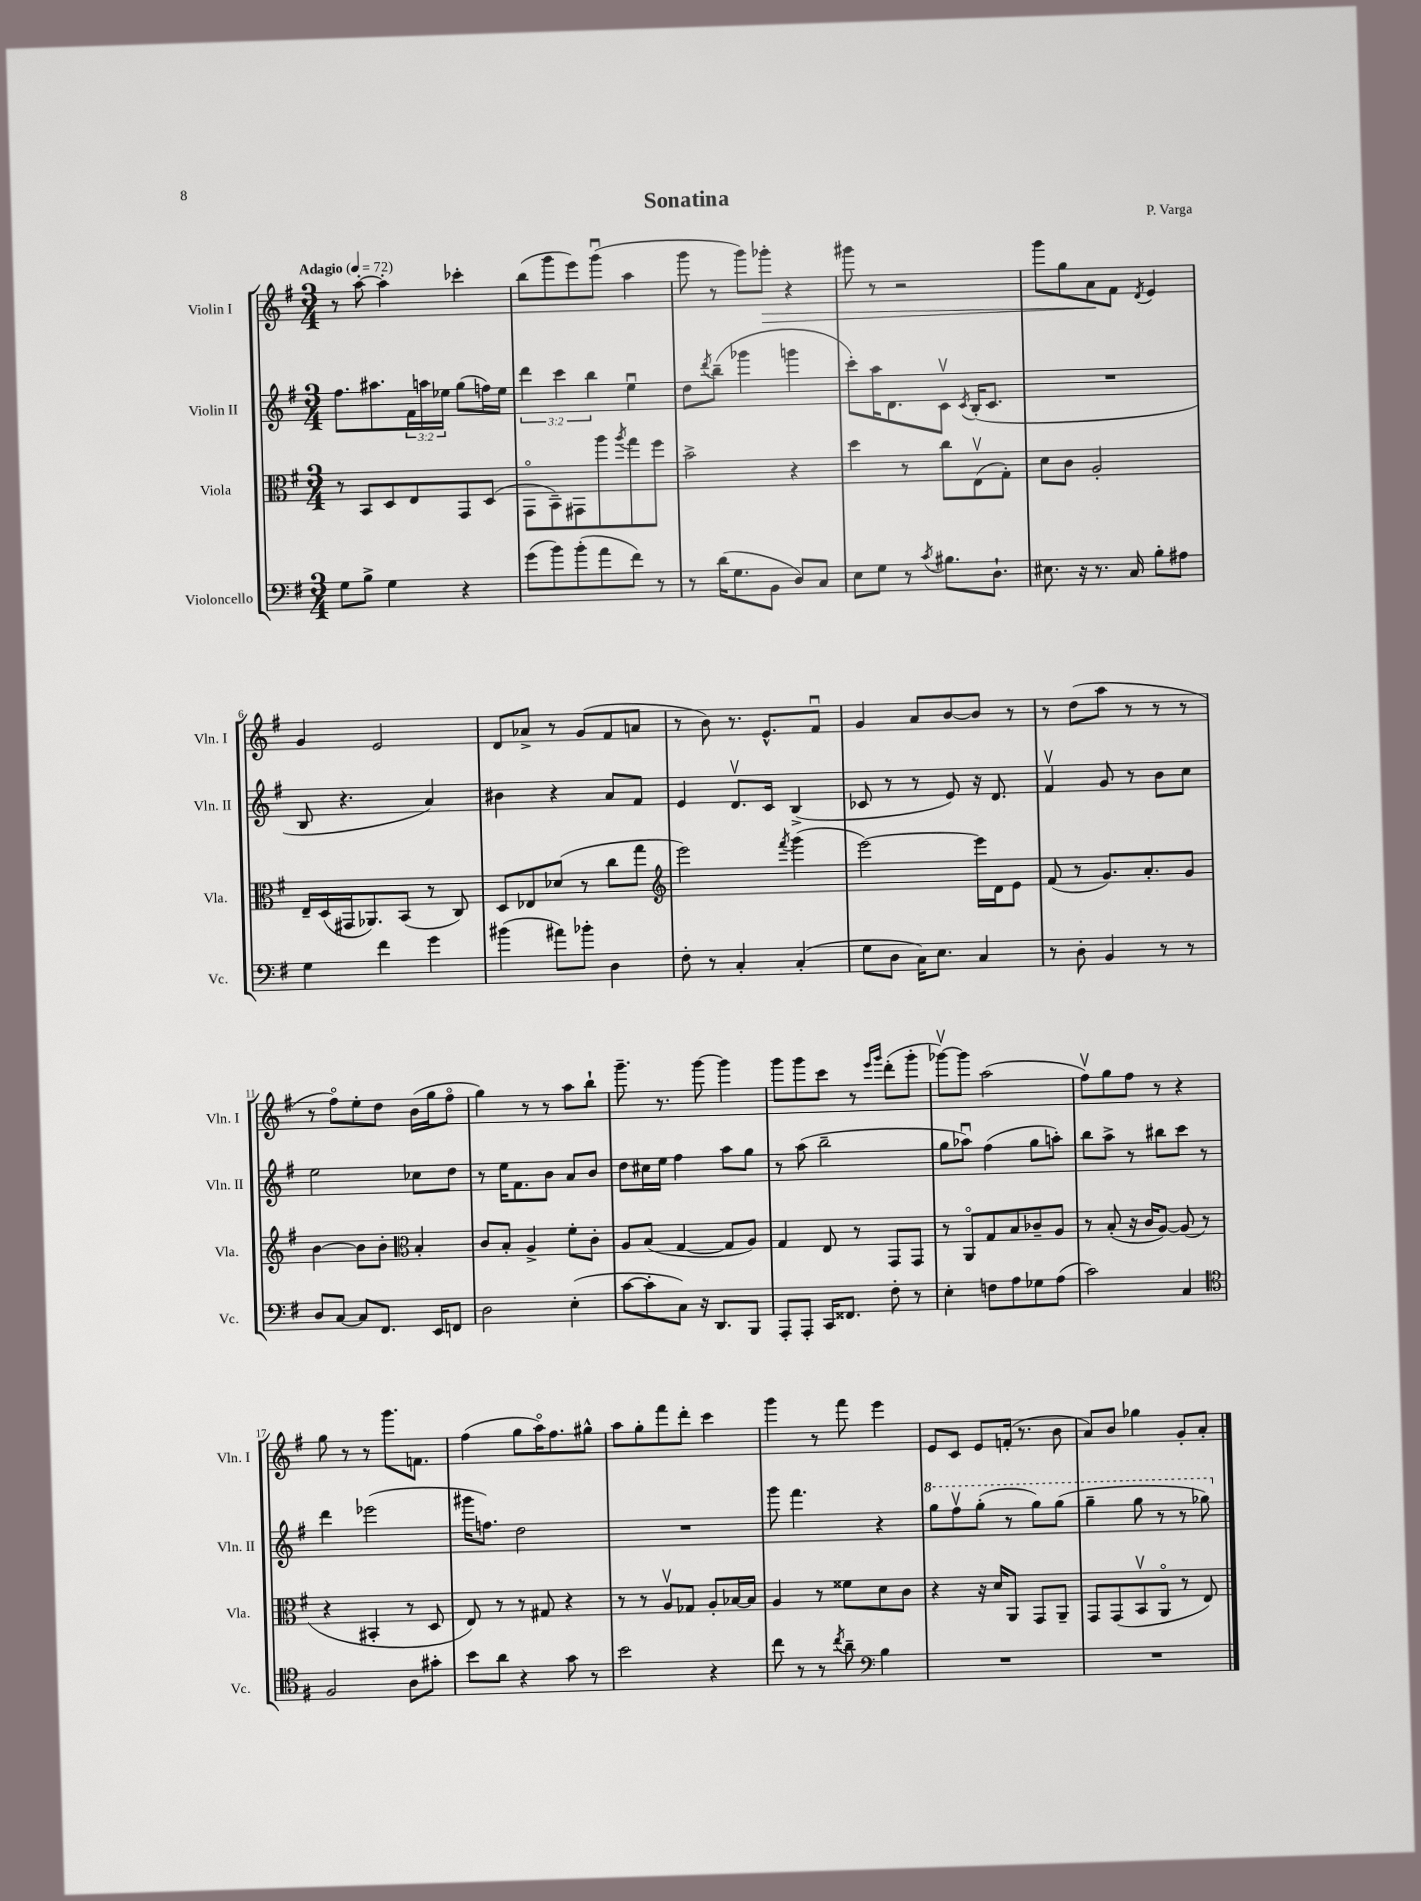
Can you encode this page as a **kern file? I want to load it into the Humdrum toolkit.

**kern	**kern	**kern	**kern	**dynam
*part4	*part3	*part2	*part1	*part1
*staff4	*staff3	*staff2	*staff1	*staff1
*I"Violoncello	*I"Viola	*I"Violin II	*I"Violin I	*
*I'Vc.	*I'Vla.	*I'Vln. II	*I'Vln. I	*
*clefF4	*clefC3	*clefG2	*clefG2	*
*k[f#]	*k[f#]	*k[f#]	*k[f#]	*
*M3/4	*M3/4	*M3/4	*M3/4	*
*MM72	*MM72	*MM72	*MM72	*
=1	=1	=1	=1	=1
!	!	!	!LO:TX:a:B:t=Adagio	!
8G\L	8r	8.ff#\L	8r	.
8B^\J	8BB/L	.	[8aa'\	.
.	.	8.aa#X\	.	.
4G\	8D/	.	4aa'\]	.
.	8E/	24f#\L	.	.
.	.	24aan\	.	.
.	.	24ee-X\JJ	.	.
4r	8GG/	(8gg\L	4ccc-X'\	.
.	(8D/J	16ffn\L)	.	.
.	.	16ee-\JJ	.	.
=2	=2	=2	=2	=2
(8g\L	8GG\L	6ddd\	(8bb\L	.
8b\)	8BB~\)	.	8ggg\	.
.	.	6ccc\	.	.
(8b'\	8GG#X\	.	8eee\)	.
.	.	6bb\	.	.
8a\	8aa\	.	(8gggu\J	.
.	8qaa/	.	.	.
8f#\J)	8gg\	4eeu\	4aa\	.
8r	8ff#\J	.	.	.
=3	=3	=3	=3	=3
8r	2b^\	8dd\L	8ggg\	.
.	.	8qddd/	.	.
(16d\KL	.	(8bb~\J	8r	.
8.G\	.	.	.	.
.	.	4ggg-X\	8ggg\L)	.
!	!	!	!	!LO:HP:b
8BB\J	.	.	8ggg-X'\J	>
8D/L)	4r	4gggn\	4r	.
8C/J	.	.	.	.
=4	=4	=4	=4	=4
8E\L	4dd\	8ccc'\L)	8ggg#X\	.
8G\J	.	16aa\K	8r	.
.	.	8.d\	.	.
8r	8r	.	2r	.
8qc/	.	.	.	.
8.B#X\L	8cc\L	8cv\J	.	.
.	.	8qc/	.	.
.	(8Ev\	(16B'/KL	.	.
8.D`\J	.	8.c/J	.	.
.	8G'\J)	.	.	.
=5	=5	=5	=5	=5
8.E#X\	8d\L	2.r	8ggg\L	.
.	8c\J	.	8gg\	.
16r	.	.	.	.
8.r	2A'/	.	8a\	.
.	.	.	8f#\J	]
16C/	.	.	.	.
.	.	.	8qd/	.
8B'\L	.	.	4e/	.
8A#X\J	.	.	.	.
!!LO:LB:g=z
=6	=6	=6	=6	=6
4G\	16E~/LL	8B/	4g/	.
.	(16D/	.	.	.
.	16GG#X/J	4.r	.	.
.	8.AA-X/)	.	.	.
4f#\	.	.	2e/	.
.	(8BB/J	.	.	.
4g\	8r	4a/)	.	.
.	8C/)	.	.	.
=7	=7	=7	=7	=7
(4b#X\	8D/L	4b#X\	8d/L	.
.	8E-X/	.	8a-X^/J	.
8a#X\L)	(8d-X/J	4r	8r	.
8b-X'\J	8r	.	(8g/L	.
4D\	8cc\L	8a/L	8f#/	.
.	8gg\J	8f#/J	8an/J	.
=8	=8	=8	=8	=8
*	*clefG2	*	*	*
8F#'\	2eee\)	4e/	8r	.
8r	.	.	8b\)	.
4C'/	.	8.dv/L	8.r	.
.	.	16c/Jk	8.e^^/L	.
.	8qfff#/	.	.	.
(4C'/	(4ggg\	(4B^/	.	.
.	.	.	8f#u/J	.
=9	=9	=9	=9	=9
8G\L	[2eee\)	8c-X/	4g/	.
8D\J	.	8r	.	.
16C\KL)	.	8r	8a/L	.
8.E\J	.	.	.	.
.	.	8e/)	[8b/	.
4C/	16eee\LL]	16r	8b/J]	.
.	16d\J	8.d/	.	.
.	8e\J	.	8r	.
=10	=10	=10	=10	=10
8r	(8f#/	4f#v/	8r	.
8D'\	8r	.	(8dd\L	.
4BB/	8.g/L)	8g/	8aa\J	.
.	.	8r	8r	.
.	8.a'/	.	.	.
8r	.	8b\L	8r	.
8r	8g/J	8cc\J	8r	.
!!LO:LB:g=z
=11	=11	=11	=11	=11
8D/L	[4b\	2ee\	8r	.
[8C/J	.	.	8ff#\L)	.
8C/L]	8b\L]	.	8ee'\	.
8.FF#/J	8b'\J	.	8dd\J	.
*	*clefC3	*	*	*
.	4B'/	8cc-X\L	(16b\LL	.
16EE/KL	.	.	16gg\J	.
8FFn/J	.	8dd\J	8ff#\J	.
=12	=12	=12	=12	=12
2D\	8c/L	8r	4gg\)	.
.	8B'/J	16ee\KL	.	.
.	.	8.f#\	.	.
.	4A^/	.	8r	.
.	.	8b\J	8r	.
(4E'\	8f#'\L	8a/L	8aa\L	.
.	8c'\J	8b/J	8bb`\J	.
=13	=13	=13	=13	=13
[8c\L	8A/L	8dd\L	8.ggg~\	.
8c'\]	(8B/J	16cc#X\L	.	.
.	.	16ee\JJ	8.r	.
8C\J)	[4G/	4ff#\	.	.
16r	.	.	[8ggg\	.
8.DD/L	.	.	.	.
.	8G/L]	8aa\L	4ggg\]	.
8BBB/J	8A/J)	8gg\J	.	.
=14	=14	=14	=14	=14
8AAA'/L	4G/	8r	8ggg\L	.
8AAA'/J	.	(8aa\	8ggg\	.
16CC/KL	8E/	2bb~\	8ccc\J	.
8.FF##X/J	.	.	.	.
.	8r	.	8r	.
.	.	.	16qqeee/LL	.
.	.	.	16qqggg/JJ	.
8F#'\	8GG/L	.	(8ddd'\L	.
8r	8GG/J	.	8ggg'\J	.
=15	=15	=15	=15	=15
4E'\	8r	8gg\L	[8ggg-Xv\L)	.
.	8AA/L	8aa-Xu\J)	8ggg-\J]	.
8Fn\L	8G/	(4ff#\	(2aa\	.
8A\	8B/	.	.	.
8G-X\	8c-X~/	8gg\L	.	.
(8A\J	8A/J	8aan'\J)	.	.
=16	=16	=16	=16	=16
2c\)	8r	8bb\L	8ff#v\L)	.
.	(8B'/	8aa^\J	8gg\	.
.	16r	8r	8ff#\J	.
.	16c/KL	.	.	.
.	[8A/J)	8bb#X\L	8r	.
4C/	(8A/]	8ccc\J	4r	.
.	8r	8r	.	.
!!LO:LB:g=z
=17	=17	=17	=17	=17
*clefC4	*	*	*	*
2F#/	4r	4ddd\	8gg\	.
.	.	.	8r	.
.	4BB#X'/	(2eee-X\	8r	.
.	.	.	8.ggg\L	.
8A\L	8r	.	.	.
.	.	.	8.fn\J	.
8g#X'\J	8D/	.	.	.
=18	=18	=18	=18	=18
8b\L	8E/)	16ggg#X\KL	(4ff#\	.
.	.	8.ffn\J)	.	.
8a\J	8r	.	.	.
4r	8r	2dd\	8gg\L	.
.	8G#X/	.	16aa\K)	.
.	.	.	8.ff#\	.
8g\	4r	.	.	.
8r	.	.	8gg#X^^\J	.
=19	=19	=19	=19	=19
2b\	8r	2.r	8aa\L	.
.	8r	.	8gg'\	.
.	8Av/L	.	8fff#\	.
.	8G-X/J	.	8ddd'\J	.
4r	8A'/L	.	4ccc\	.
.	[16B-X/L	.	.	.
.	16B-/JJ]	.	.	.
=20	=20	=20	=20	=20
8cc\	4A/	8ggg\	4ggg\	.
8r	.	4.fff#\	.	.
8r	8r	.	8r	.
8qcc/	.	.	.	.
8a~\	8f##X\L	.	8fff#\	.
*clefF4	*	*	*	*
4B\	8d\	4r	4eee\	.
.	8c\J	.	.	.
=21	=21	=21	=21	=21
*	*	*8va	*	*
2.r	4r	8ggg\L	8e/L	.
.	.	8fff#v\	8c/J	.
.	16r	(8ggg'\J	8e/L	.
.	16d/KL	.	.	.
.	8AA/J	8r	(16fn'/Jk	.
.	.	.	8.r	.
.	8GG/L	8ggg\L)	.	.
.	8AA~/J	(8ggg\J	8b\	.
=22	=22	=22	=22	=22
2.r	8GG/L	4ggg~\	8a/L)	.
.	(8GG/	.	8b/J	.
.	8BBv/	8ggg\	4gg-X\	.
.	8AA/J	8r	.	.
.	8r	8r	8g'/L	.
.	8E/)	8ggg-X\)	8a'/J	.
*	*	*X8va	*	*
==	==	==	==	==
*-	*-	*-	*-	*-
